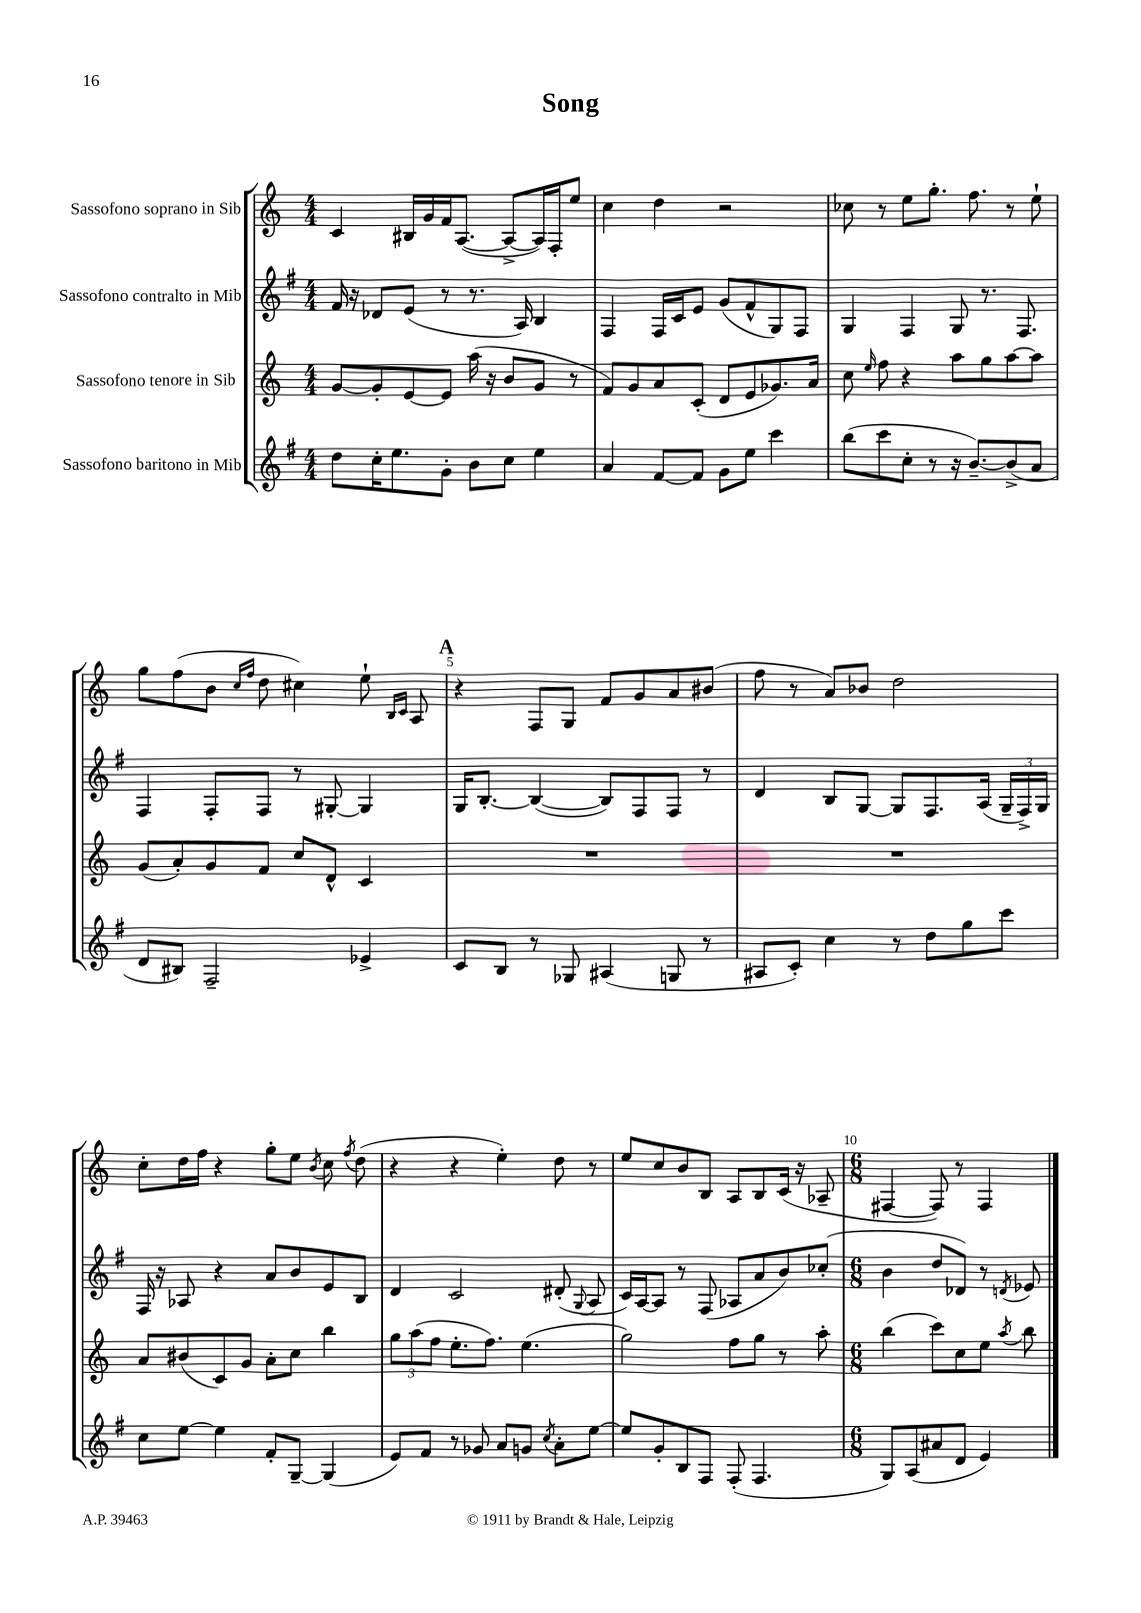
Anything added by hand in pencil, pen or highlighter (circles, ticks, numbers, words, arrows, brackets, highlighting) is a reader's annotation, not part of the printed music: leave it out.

**kern	**kern	**kern	**kern
*part4	*part3	*part2	*part1
*staff4	*staff3	*staff2	*staff1
*I"Sassofono baritono in Mib	*I"Sassofono tenore in Sib	*I"Sassofono contralto in Mib	*I"Sassofono soprano in Sib
*clefG2	*clefG2	*clefG2	*clefG2
*k[f#]	*k[]	*k[f#]	*k[]
*M4/4	*M4/4	*M4/4	*M4/4
=1	=1	=1	=1
8dd\L	[8g/L	16f#/	4c/
.	.	16r	.
16cc'\K	8g'/]	8d-X/L	.
8.ee\	.	.	.
.	[8e/	(8e/J	16B#X/LL
.	.	.	16g/
8g'\J	8e/J]	8r	16f/J
.	.	.	([8.A/J
8b\L	(16aa\	8.r	.
.	16r	.	.
8cc\J	8b/L	.	8A^/L_
.	.	16A/)	.
4ee\	8g/J	4B/	16A/L])
.	.	.	16F'/J
.	8r	.	8ee/J
=2	=2	=2	=2
4a/	8f/L)	4F#/	4cc\
.	8g/	.	.
[8f#/L	8a/	16F#/LL	4dd\
.	.	16c/J	.
8f#/J]	(8c'/J	8e/J	.
8g\L	8d/L	(8g/L	2r
8ee\J	8e/	8f#^^/	.
4ccc\	8.g-X/)	8G/)	.
.	.	8F#/J	.
.	16a/Jk	.	.
=3	=3	=3	=3
(8bb\L	8cc\	4G/	8cc-X\
.	16qqee/	.	.
8ccc\	8ff\	.	8r
8cc'\J	4r	4F#/	8ee\L
8r	.	.	8.gg'\J
16r	8aa\L	8G/	.
[8.b~/L)	.	.	8.ff\
.	8gg\	8.r	.
(8b^/]	[8aa\	.	8r
.	.	8.F#/	.
8a/J	8aa\J]	.	8ee`\
!!LO:LB:g=z
=4	=4	=4	=4
8d/L	(8g/L	4F#/	8gg\L
8B#X/J)	8a'/)	.	(8ff\
2F#~/	8g/	8F#'/L	8b\J
.	.	.	16qqcc/LL
.	.	.	16qqff/JJ
.	8f/J	8F#/J	8dd\
.	8cc/L	8r	4cc#X\)
.	8d^^/J	[8G#X'/	.
4e-X^/	4c/	4G#/]	8ee`\
.	.	.	16qqB/LL
.	.	.	16qqc/JJ
.	.	.	8A/
!!LO:REH:place=s1:t=A
=5	=5	=5	=5
8c/L	1r	16G/KL	4r
.	.	[8.B'/J	.
8B/J	.	.	.
8r	.	(4B/_	8F/L
8G-X/	.	.	8G/J
(4A#X/	.	8B/L])	8f/L
.	.	8F#/	8g/
8Gn/	.	8F#/J	8a/
8r	.	8r	(8b#X/J
=6	=6	=6	=6
8A#X/L	1r	4d/	8ff\
8c'/J)	.	.	8r
4cc\	.	8B/L	8a/L)
.	.	[8G/J	8b-X/J
8r	.	8G/L]	2dd\
8dd\L	.	8.F#/	.
8gg\	.	.	.
.	.	(16A/Jk	.
8ccc\J	.	24G~/LL	.
.	.	24F#^/)	.
.	.	24G/JJ	.
!!LO:LB:g=z
=7	=7	=7	=7
8cc\L	8a/L	16F#/	8cc'\L
.	.	16r	.
[8ee\J	(8b#X/	8A-X/	16dd\L
.	.	.	16ff\JJ
4ee\]	8c/)	4r	4r
.	8g/J	.	.
8f#'/L	8a'\L	8a/L	8gg'\L
[8G~/J	8cc\J	8b/	8ee\J
.	.	.	8qb/
(4G/]	4bb\	8e/	8cc\
.	.	.	8qff/
.	.	8B/J	(8dd\
=8	=8	=8	=8
8e/L)	12gg\L	4d/	4r
.	(12aa\	.	.
8f#/J	.	.	.
.	12ff\J	.	.
8r	8.ee'\L	2c/	4r
8g-X/	.	.	.
.	8.ff\J)	.	.
8a/L	.	.	4ee'\)
8gn/J	(4.ee\	.	.
8qcc/	.	.	.
8a'\L	.	(8d#X'/	8dd\
.	.	8qqG/	.
[8ee\J	.	8A/	8r
=9	=9	=9	=9
8ee/L]	2gg\)	16c/LL)	8ee/L
.	.	[16A/J	.
8g'/	.	8A/J]	8cc/
8B/	.	8r	8b/
8F#/J	.	(8F#/	8B/J
(8F#'/	8ff\L	8A-X/L	8A/L
4.F#/	8gg\J	8a/	8B/
.	8r	8b/)	(16c/Jk
.	.	.	16r
.	8aa'\	(8cc-X'/J	8A-X~/
=10	=10	=10	=10
*M6/8	*M6/8	*M6/8	*M6/8
8G/L)	(4bb\	4b\	[4F#X/
(8A/	.	.	.
8a#X/	8ccc\L)	8dd/L	8F#/])
8d/J	8cc\	8d-X/J)	8r
4e/)	8ee\J	8r	4F#/
.	8qaa/	8qdn/	.
.	8bb\	8e-X/	.
==	==	==	==
*-	*-	*-	*-
